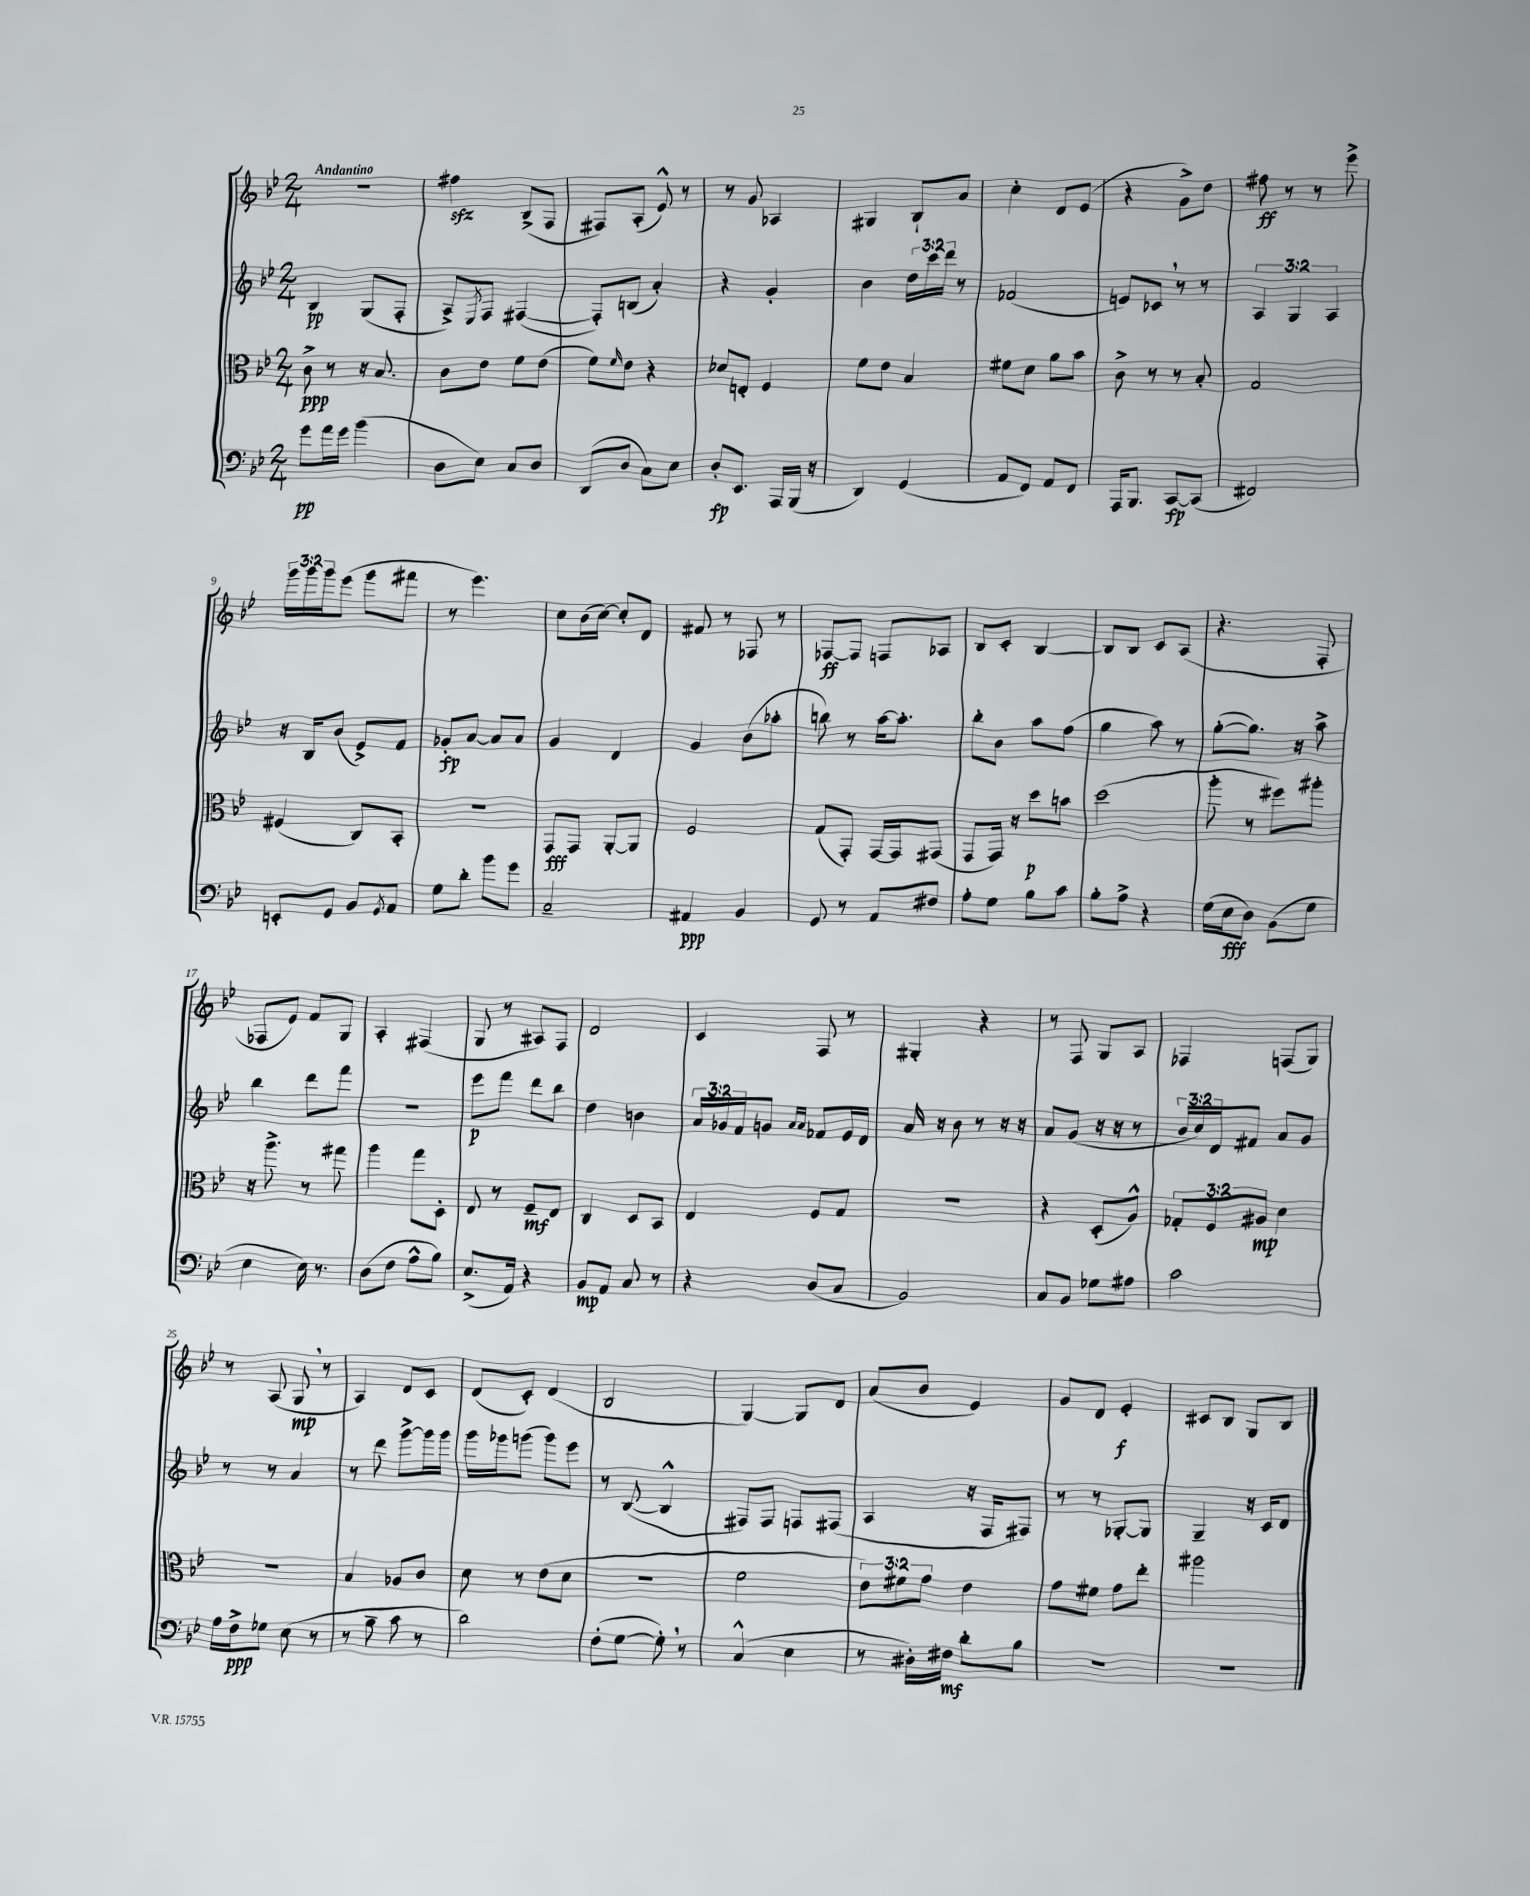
<<
\new StaffGroup <<
\new Staff = "s0" {
    \clef treble \key bes \major \numericTimeSignature \time 2/4 \override Staff.TupletNumber.text = #tuplet-number::calc-fraction-text \tempo "Andantino"
    R2 |
    fis''4\sfz bes8->( f8 |
    fis8) a8-.( ees'8-^) r8 |
    r8 g'8 aes4 |
    gis4 bes8-! a'8 |
    c''4-. d'8 ees'8( |
    r4 g'8->) d''8 |
    fis''8\ff r8 r8 ees'''8-> |
    \tuplet 3/2 { g'''16 g'''16 g'''16 } ees'''8( g'''8 fis'''8 |
    r8 ees'''4.) |
    c''8 bes'16( c''16~) c''8-. d'8 |
    fis'8 r8 fes8 r8 |
    fes8~\ff fes8 f8 aes8 |
    bes8 c'8-. bes4~ |
    bes8 bes8 c'8 a8( |
    r4. f8-. |
    fes8 ees'8) f'8 g8 |
    a4-. fis4( |
    g8 r8 ais8) f8 |
    d'2 |
    c'4 f8 r8 |
    gis4-. r4 |
    r8 f8 g8 a8 |
    fes4 f8( g8) |
    r8 a8( g8\mp \breathe r8 |
    a4) d'8 c'8 |
    d'8( c'8-.) d'4( |
    bes2 |
    g4~) g8 d'8 |
    a'8( bes'8 ees'4) |
    g'8 d'8 ees'4-.\f |
    cis'8 bes8 g8 bes8 \bar "|." |
}
\new Staff = "s1" {
    \clef treble \key bes \major \numericTimeSignature \time 2/4 \override Staff.TupletNumber.text = #tuplet-number::calc-fraction-text
    bes4\pp g8( f8-. |
    a8->) \acciaccatura { ees8 } f8 fis4~( |
    fis8-.) b8( a'4-.) |
    r4 g'4-. |
    bes'4 \tuplet 3/2 { d''16 c'''16 d'''16 } r8 |
    fes'2( |
    e'8) ces'8 \breathe r8 r8 |
    \tuplet 3/2 { a4 g4 a4 } |
    r16 bes16 bes'8( ees'8->) f'8 |
    ges'8-.\fp a'8~ a'8 a'8 |
    g'4 d'4 |
    g'4 bes'8( aes''8-. |
    b''8) r8 a''16~ a''8.-. |
    bes''8-. bes'8 a''8 f''8( |
    g''4 a''8) r8 |
    g''8~-.( g''8.) r16 a''8-> |
    bes''4 d'''8 f'''8 |
    r2 |
    ees'''8\p f'''8 d'''8 bes''8 |
    d''4 b'4 |
    \tuplet 3/2 { a'16 ges'16 f'16 } g'8 \grace { a'16 a'16 } fes'8 ees'16 d'16 |
    a'16 r16 bes'8 r8 r16 r16 |
    a'8 g'8( r16 r16 r8 |
    \tuplet 3/2 { bes'16 c''16) d'16 } fis'8 a'8 g'8 |
    r8 r8 a'4 |
    r8 d'''8 g'''8~-> g'''16 g'''16 |
    g'''16 ges'''16 g'''8( g'''8) ees'''8 |
    r8 bes8~( bes4-^ |
    fis8) fis8 f8 fis8( |
    a4 r16 f16 fis8) |
    r8 r8 ges8~-. ges8 |
    g4-- r16 c'16 d'8 \bar "|." |
}
\new Staff = "s2" {
    \clef alto \key bes \major \numericTimeSignature \time 2/4 \override Staff.TupletNumber.text = #tuplet-number::calc-fraction-text
    c'8->\ppp r8 r16 bes8. |
    c'8 ees'8 f'8 ees'8( |
    f'8) \grace { f'16 } ees'8 r4 |
    des'8 e8-. f4 |
    f'8 ees'8 bes4 |
    fis'8 d'8 a'8 bes'8 |
    c'8-> r8 r8 bes8-. |
    g2 |
    fis4( c8) bes,8-. |
    R2 |
    g,8\fff g,8 a,8~-. a,8 |
    f2 |
    g8( g,8-.) g,16~ g,16 gis,8( |
    g,8 g,16) r16 d''8\p b'8 |
    d''2( |
    a''8-. r8 fis''8) ais''8-. |
    r16 a''8.-> r8 gis''8 |
    a''4 g''8 d8-. |
    ees8 r8 f8--\mf ees8 |
    c4 d8 bes,8 |
    ees4 f8 g8 |
    r2 |
    r4 d8-.( a8-^) |
    \tuplet 3/2 { ges8-. f8 ais8\mp } d'4 |
    R2 |
    bes4 aes8 c'8 |
    d'8 r8 ees'8( d'8 |
    r2 |
    f'2 |
    \tuplet 3/2 { ees'8) fis'8 g'8 } ees'4 |
    g'8 fis'8 g'8 ees''8-. |
    ais''2 \bar "|." |
}
\new Staff = "s3" {
    \clef bass \key bes \major \numericTimeSignature \time 2/4
    g'8\pp a'16 g'16 bes'4( |
    d8 ees8) c8 d8 |
    d,8( d8 c8) ees8 |
    d8-.\fp ees,8. a,,16 bes,,16( r16 |
    d,4) g,4( |
    a,8 f,8) a,8 f,8 |
    a,,16 bes,,8. c,8~\fp c,8( |
    fis,2) |
    e,8-. g,8 bes,8 \acciaccatura { g,8 } a,8 |
    g8 d'8-. bes'8 g'8 |
    c2-- |
    ais,4\ppp bes,4 |
    g,8 r8 a,8 fis8 |
    a8-. g8 bes8 c'8 |
    bes8-. a8-> r4 |
    g16( ees16\fff d8) bes,8( g8 |
    ees4 ees16) r8. |
    d8( f8 a8-^ bes8) |
    ees8.->( a,16) r4 |
    bes,8\mp a,8 c8 r8 |
    r4 d8( c8 |
    bes,2) |
    c8 bes,8 ges8 ais8 |
    c'2 |
    a16 f16->\ppp ges8 ees8( r8 |
    r8 bes8-- c'8 r8 |
    d'2) |
    f8-.( g8~ g8-.) \breathe r8 |
    c4-^( ees4 |
    r8 dis16-.) fis16\mf d'8-. bes8 |
    R2 |
    R2 \bar "|." |
}
>>
>>
